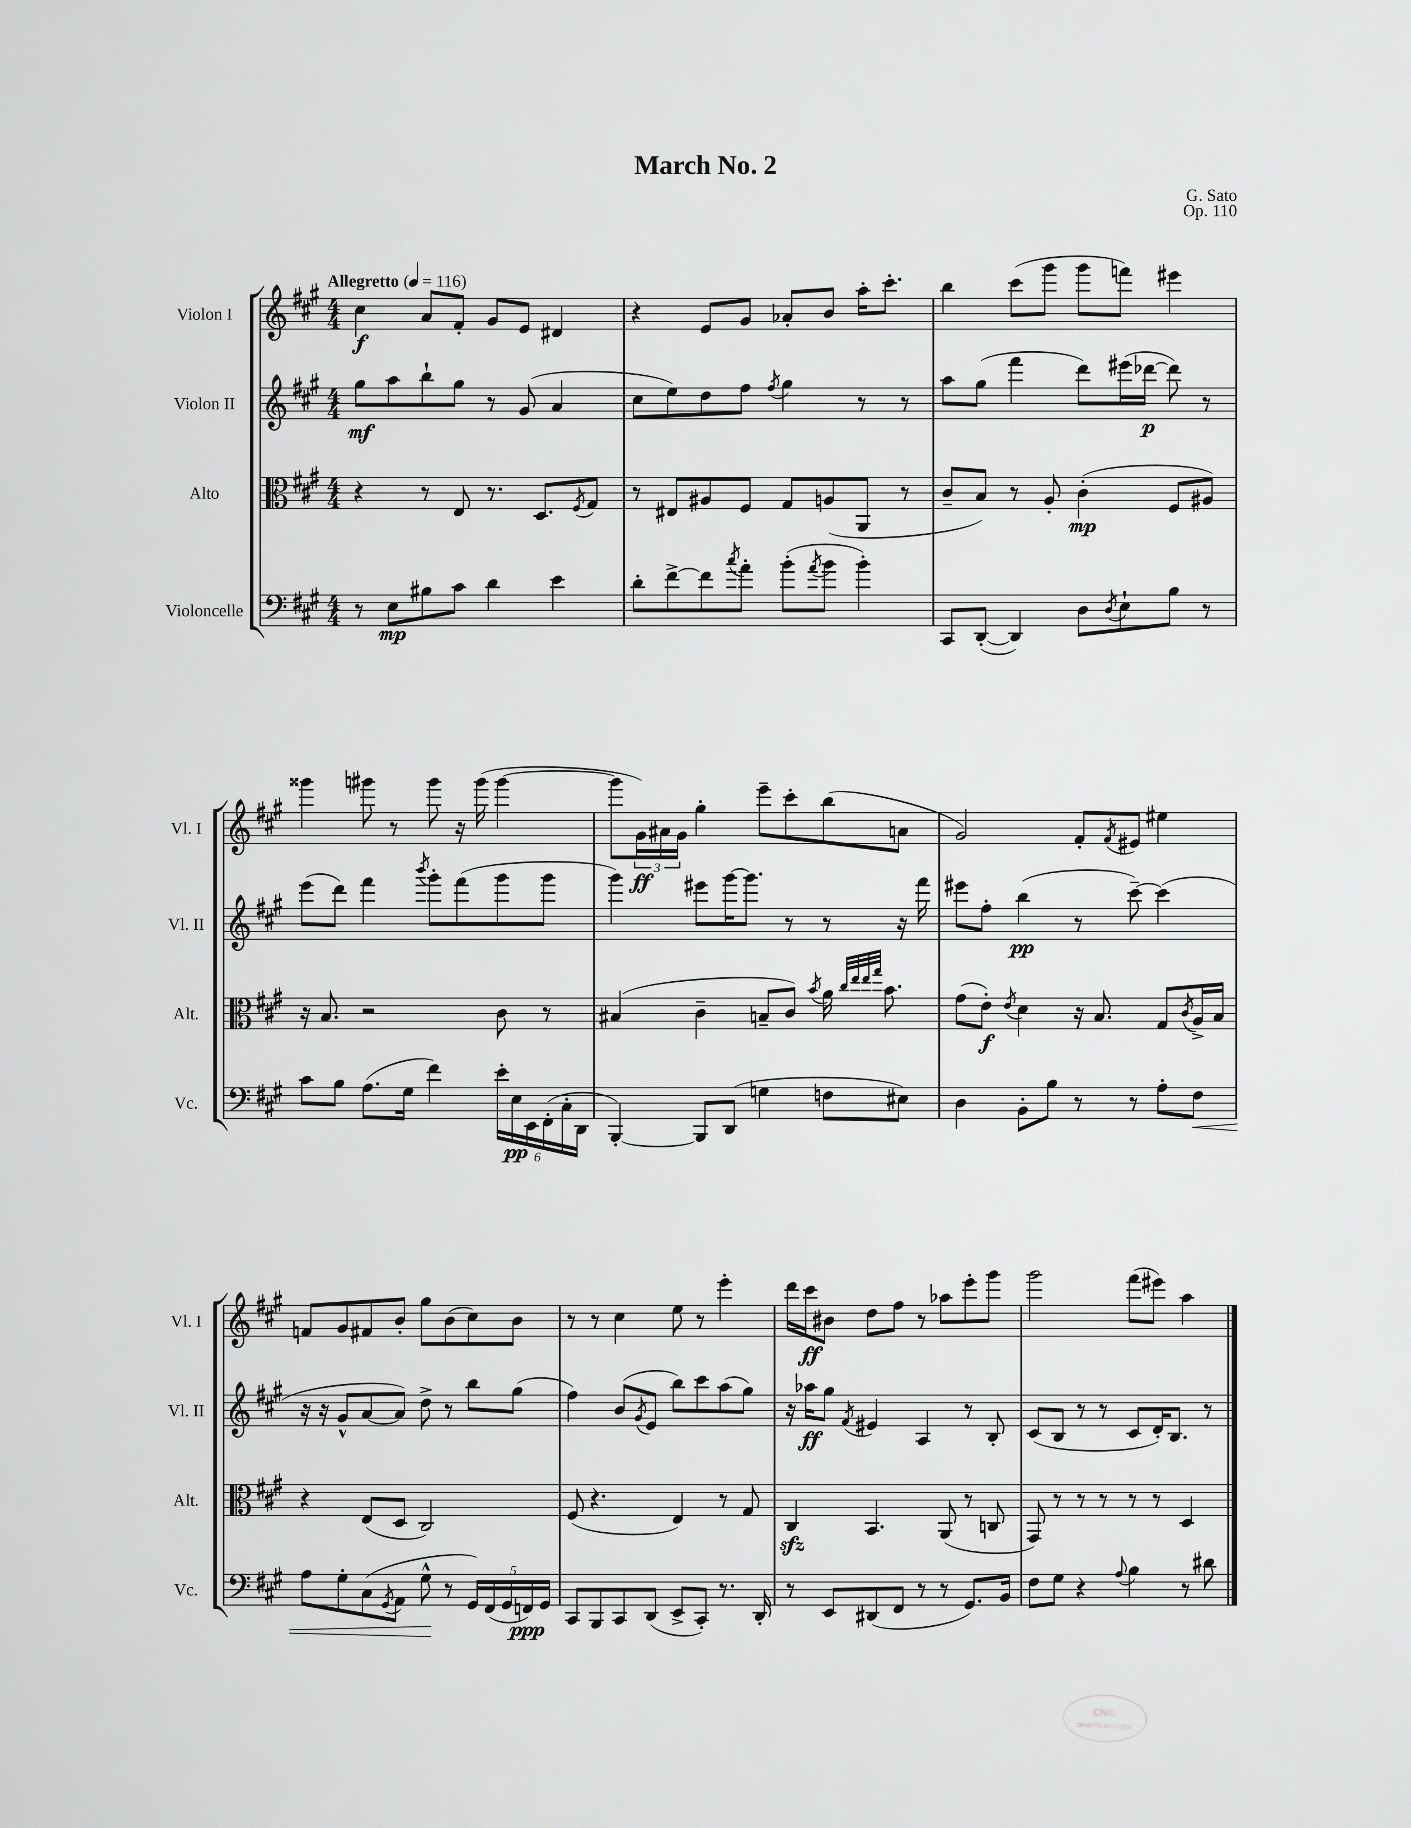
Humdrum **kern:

**kern	**dynam	**kern	**dynam	**kern	**dynam	**kern	**dynam
*part4	*part4	*part3	*part3	*part2	*part2	*part1	*part1
*staff4	*staff4	*staff3	*staff3	*staff2	*staff2	*staff1	*staff1
*I"Violoncelle	*	*I"Alto	*	*I"Violon II	*	*I"Violon I	*
*I'Vc.	*	*I'Alt.	*	*I'Vl. II	*	*I'Vl. I	*
*clefF4	*	*clefC3	*	*clefG2	*	*clefG2	*
*k[f#c#g#]	*	*k[f#c#g#]	*	*k[f#c#g#]	*	*k[f#c#g#]	*
*M4/4	*	*M4/4	*	*M4/4	*	*M4/4	*
*MM116	*	*MM116	*	*MM116	*	*MM116	*
=1	=1	=1	=1	=1	=1	=1	=1
!	!	!	!	!	!	!LO:TX:a:B:t=Allegretto	!
8r	.	4r	.	8gg#\L	mf	4cc#\	f
8E\L	mp	.	.	8aa\	.	.	.
8B#X\	.	8r	.	8bb`\	.	8a/L	.
8c#\J	.	8E/	.	8gg#\J	.	8f#'/J	.
4d\	.	8.r	.	8r	.	8g#/L	.
.	.	.	.	(8g#/	.	8e/J	.
.	.	8.D/L	.	.	.	.	.
4e\	.	.	.	4a/	.	4d#X/	.
.	.	8qF#/	.	.	.	.	.
.	.	8G#/J	.	.	.	.	.
=2	=2	=2	=2	=2	=2	=2	=2
8d'\L	.	8r	.	8cc#\L	.	4r	.
[8f#^\	.	8E#X/L	.	8ee\)	.	.	.
8f#\]	.	8A#X/	.	8dd\	.	8e/L	.
8qcc#/	.	.	.	.	.	.	.
8a'\J	.	8F#/J	.	8ff#\J	.	8g#/J	.
.	.	.	.	8qff#/	.	.	.
(8b'\L	.	8G#/L	.	4gg#\	.	8a-X'/L	.
8qa/	.	.	.	.	.	.	.
8b\J	.	(8An/	.	.	.	8b/J	.
4b'\)	.	8AA/J	.	8r	.	16aa'\KL	.
.	.	.	.	.	.	8.ccc#'\J	.
.	.	8r	.	8r	.	.	.
=3	=3	=3	=3	=3	=3	=3	=3
8CC#/L	.	8c#~/L	.	8aa\L	.	4bb\	.
([8DD'/J	.	8B/J)	.	(8gg#\J	.	.	.
4DD/])	.	8r	.	4fff#\	.	(8ccc#\L	.
.	.	8A'/	.	.	.	8ggg#\J	.
8D\L	.	(4c#'\	mp	8ddd\L)	.	8ggg#\L	.
8qD/	.	.	.	.	.	.	.
8E`\	.	.	.	(16eee#X\L	.	8fffn\J)	.
.	.	.	.	[16ddd-X\JJ	p	.	.
8B\J	.	8F#/L	.	8ddd-\])	.	4eee#X\	.
8r	.	8A#X/J)	.	8r	.	.	.
!!LO:LB:g=z
=4	=4	=4	=4	=4	=4	=4	=4
8c#\L	.	16r	.	(8eee\L	.	4ggg##X\	.
.	.	8.B/	.	.	.	.	.
8B\J	.	.	.	8ddd\J)	.	.	.
(8.A\L	.	2r	.	4fff#\	.	8ggg#X\	.
.	.	.	.	.	.	8r	.
16G#\Jk	.	.	.	.	.	.	.
.	.	.	.	8qbbb/	.	.	.
4f#\)	.	.	.	8ggg#'\L	.	8ggg#\	.
.	.	.	.	(8fff#\	.	16r	.
.	.	.	.	.	.	(16ggg#\	.
24e'\LL	.	8c#\	.	8ggg#\	.	[4ggg#\	.
24E\	pp	.	.	.	.	.	.
24EE\	.	.	.	.	.	.	.
(24FF#'\	.	8r	.	8ggg#\J	.	.	.
24C#'\	.	.	.	.	.	.	.
24DD\JJ	.	.	.	.	.	.	.
=5	=5	=5	=5	=5	=5	=5	=5
[4BBB'/)	.	(4B#X/	.	4ggg#\)	.	8ggg#\L]	.
.	.	.	.	.	.	24g#\L)	ff
.	.	.	.	.	.	24a#X\	.
.	.	.	.	.	.	24g#\JJ	.
8BBB/L]	.	4c#~\	.	8eee#X\L	.	4gg#'\	.
(8DD/J	.	.	.	[16ggg#\K	.	.	.
.	.	.	.	8.ggg#\J]	.	.	.
4Gn\	.	8Bn~/L	.	.	.	8eee~\L	.
.	.	8c#/J)	.	8r	.	8ccc#'\	.
.	.	8qb/	.	.	.	.	.
8Fn\L	.	16a\	.	8r	.	(8bb\	.
.	.	32qqcc#/LLL	.	.	.	.	.
.	.	32qqee/	.	.	.	.	.
.	.	32qqee/	.	.	.	.	.
.	.	32qqgg#/JJJ	.	.	.	.	.
.	.	8.b\	.	.	.	.	.
8E#X\J)	.	.	.	16r	.	8an\J	.
.	.	.	.	16fff#\	.	.	.
=6	=6	=6	=6	=6	=6	=6	=6
4D\	.	(8g#\L	.	8eee#X\L	.	2g#/)	.
.	.	8e'\J)	f	8ff#'\J	.	.	.
.	.	8qe/	.	.	.	.	.
8BB'\L	.	4d\	.	(4bb\	pp	.	.
8B\J	.	.	.	.	.	.	.
8r	.	16r	.	8r	.	8f#'/L	.
.	.	8.B/	.	.	.	.	.
.	.	.	.	.	.	8qf#/	.
8r	.	.	.	[8ccc#~\)	.	8e#X/J	.
8A'\L	.	8G#/L	.	(4ccc#\]	.	4ee#X\	.
.	.	8qc#/	.	.	.	.	.
!	!LO:HP:b	!	!	!	!	!	!
8F#\J	<	16A^/L	.	.	.	.	.
.	.	16B/JJ	.	.	.	.	.
!!LO:LB:g=z
=7	=7	=7	=7	=7	=7	=7	=7
8A\L	.	4r	.	16r	.	8fn/L	.
.	.	.	.	16r	.	.	.
8G#'\	.	.	.	8g#^^/L	.	8g#/	.
(8C#\	.	(8E/L	.	[8a/	.	8f#X/	.
8qGG#/	.	.	.	.	.	.	.
8AA\J	.	8D/J	.	8a/J])	.	8b'/J	.
8G#^^\	.	2C#/)	.	8dd^\	.	8gg#\L	.
8r	[	.	.	8r	.	(8b\	.
20GG#/LL)	.	.	.	8bb\L	.	8cc#\)	.
(20FF#/	.	.	.	.	.	.	.
20GG#/	.	.	.	.	.	.	.
.	.	.	.	(8gg#\J	.	8b\J	.
20FFn/)	ppp	.	.	.	.	.	.
20GG#/JJ	.	.	.	.	.	.	.
=8	=8	=8	=8	=8	=8	=8	=8
8CC#/L	.	(8F#/	.	4ff#\)	.	8r	.
8BBB/	.	4.r	.	.	.	8r	.
8CC#/	.	.	.	(8b/L	.	4cc#\	.
.	.	.	.	8qg#/	.	.	.
(8DD/J	.	.	.	8e/J	.	.	.
8EE^/L	.	4E/)	.	8bb\L)	.	8ee\	.
8CC#'/J)	.	.	.	8ccc#\	.	8r	.
8.r	.	8r	.	(8aa\	.	4eee'\	.
.	.	8G#/	.	8gg#\J)	.	.	.
16DD'/	.	.	.	.	.	.	.
=9	=9	=9	=9	=9	=9	=9	=9
8r	.	4C#zz/	.	16r	.	16ddd\LL	.
.	.	.	.	16aa-X\KL	ff	16ccc#\J	ff
8EE/L	.	.	.	8gg#\J	.	8b#X\J	.
.	.	.	.	8qf#/	.	.	.
(8DD#X/	.	4.BB/	.	4e#X/	.	8dd\L	.
8FF#/J	.	.	.	.	.	8ff#\J	.
8r	.	.	.	4A/	.	8r	.
8r	.	(8AA/	.	.	.	8aa-X\L	.
8.GG#/L)	.	8r	.	8r	.	8eee'\	.
.	.	8Cn/	.	8B'/	.	8ggg#\J	.
16BB/Jk	.	.	.	.	.	.	.
=10	=10	=10	=10	=10	=10	=10	=10
8F#\L	.	8GG#/)	.	(8c#/L	.	2ggg#\	.
8G#\J	.	8r	.	8B/J	.	.	.
4r	.	8r	.	8r	.	.	.
.	.	8r	.	8r	.	.	.
8qqA/	.	.	.	.	.	.	.
4B\	.	8r	.	8c#/L	.	(8fff#\L	.
.	.	8r	.	16d'/K)	.	8eee#X\J)	.
.	.	.	.	8.B/J	.	.	.
8r	.	4D/	.	.	.	4aa\	.
8d#X\	.	.	.	8r	.	.	.
==	==	==	==	==	==	==	==
*-	*-	*-	*-	*-	*-	*-	*-
